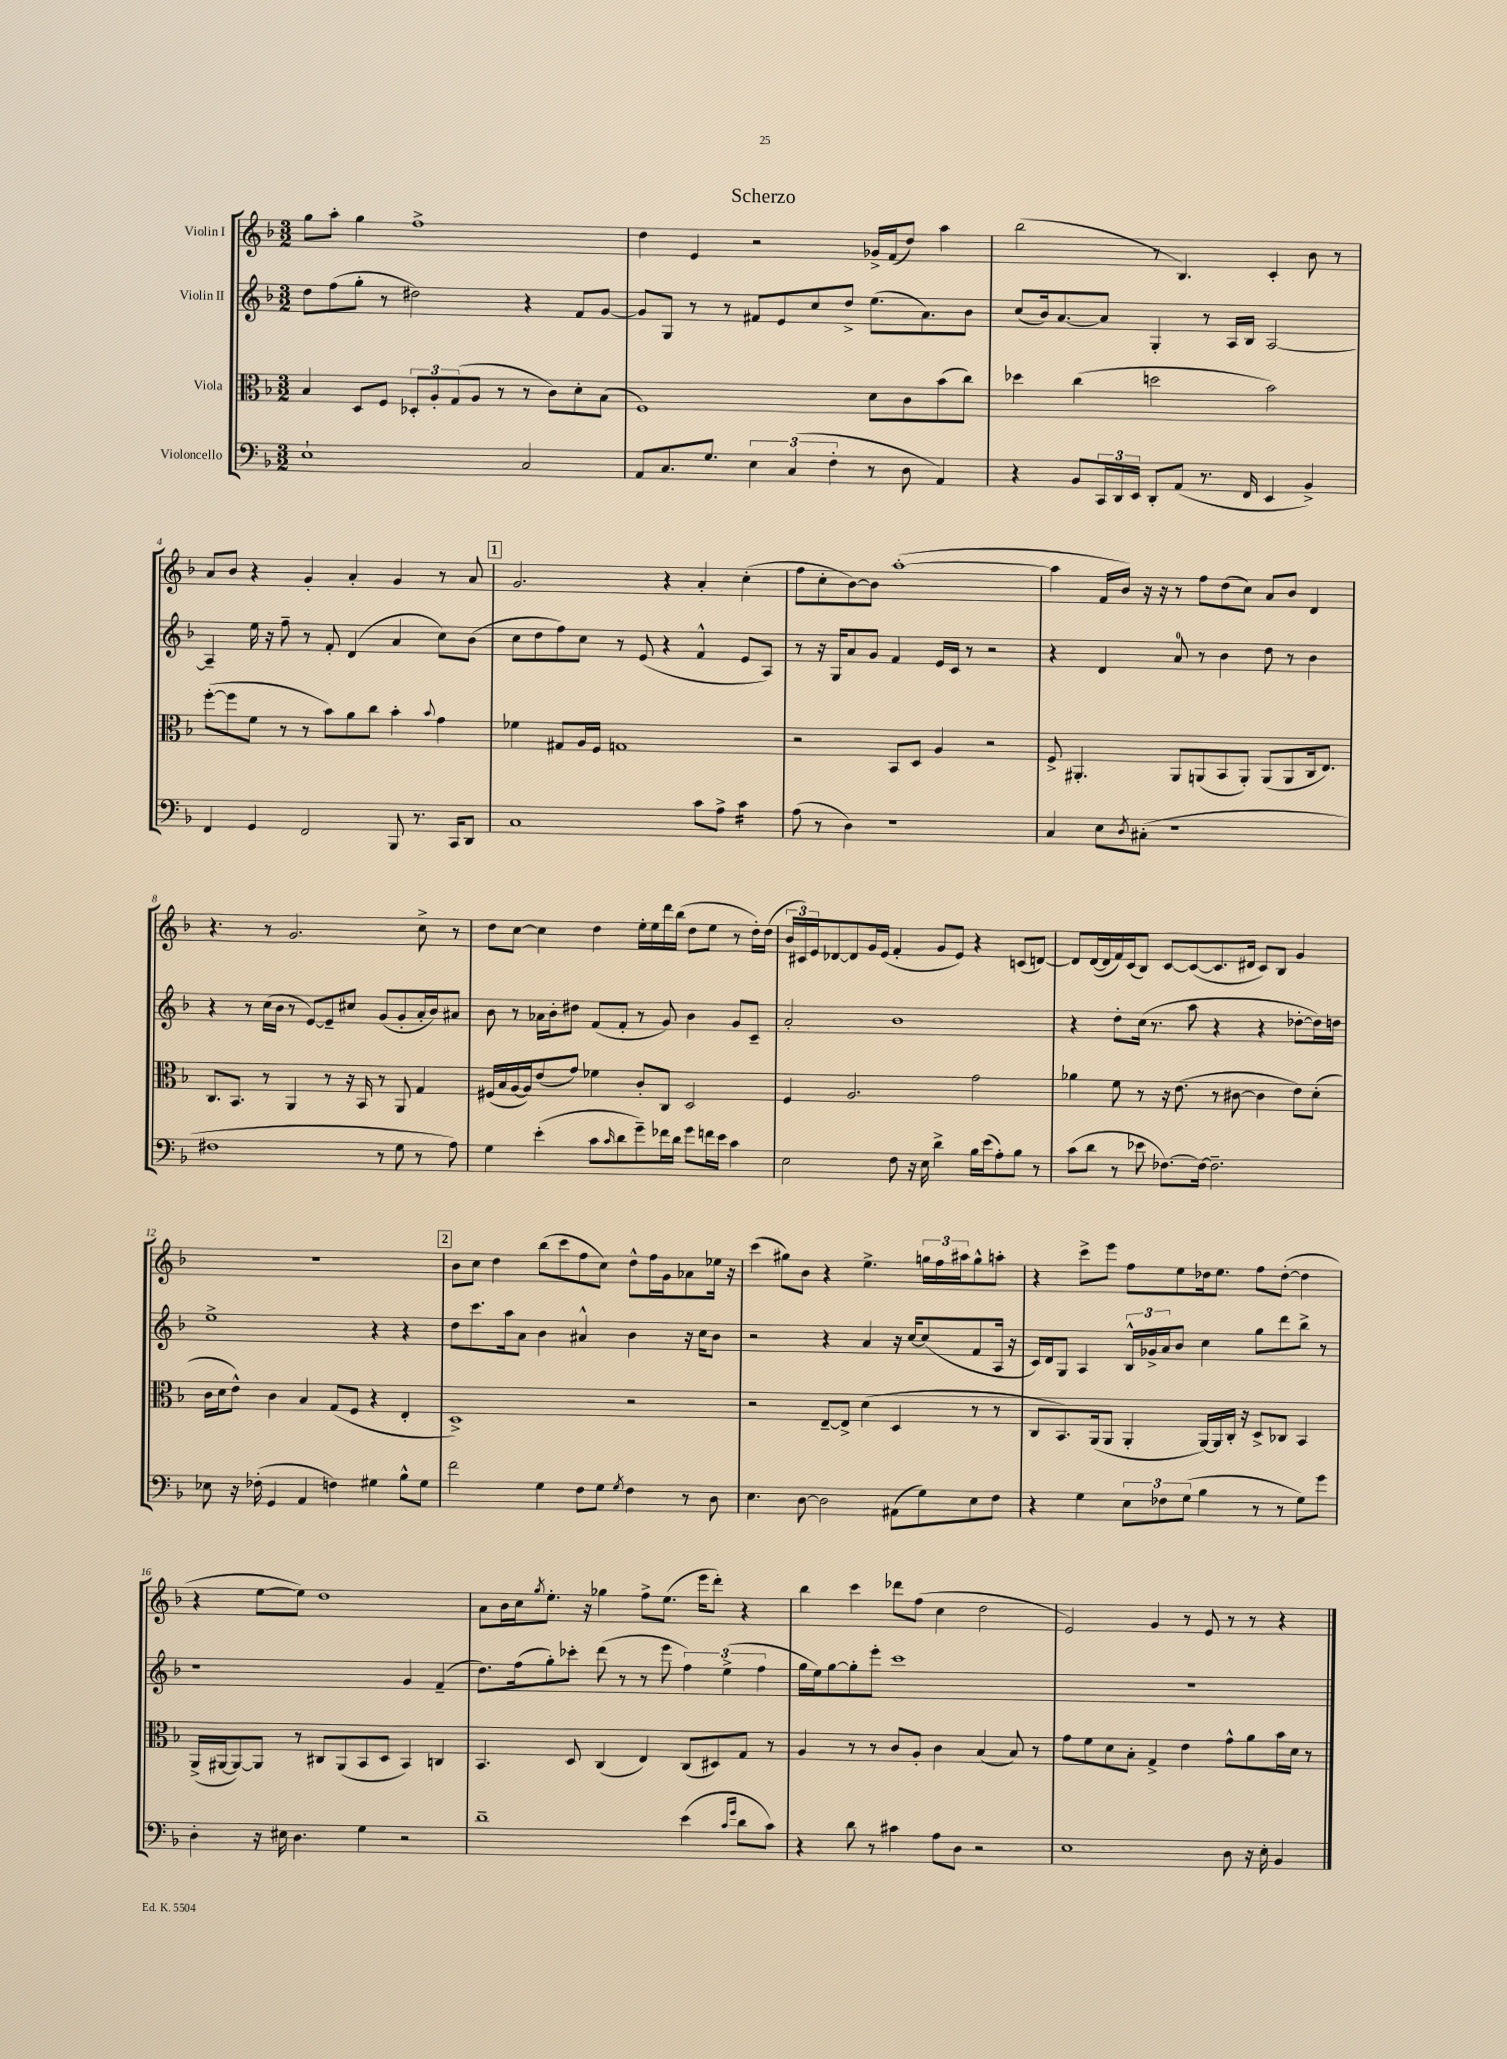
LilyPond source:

\header { title = "Scherzo" }
<<
\new StaffGroup <<
\new Staff = "s0" \with { instrumentName = "Violin I" } {
    \clef treble \key f \major \numericTimeSignature \time 3/2
    g''8 a''8-. g''4 f''1-> |
    d''4 e'4 r2 ges'16-> f'16( d''8) a''4 |
    bes''2( r8 bes4.) c'4-. bes'8 r8 |
    a'8 bes'8 r4 g'4-. a'4-. g'4 r8 a'8 |
    \mark \markup { \box "1" } g'2. r4 a'4-. c''4-.( |
    f''8 c''8-. bes'8~) bes'8 a''1~-.( |
    a''4 f'16 bes'16) r16 r16 r8 f''8 d''8( c''8) a'8 bes'8 d'4 |
    r4. r8 g'2. c''8-> r8 |
    d''8 c''8~ c''4 d''4 e''16-. e''16 d'''16 bes''16( d''8 e''8 r8 d''16-.) d''16( |
    \tuplet 3/2 { bes'16 cis'16) e'16 } des'8~ des'8 g'16 e'16( f'4-. g'8 e'8) r4 c'8( d'8~) |
    d'8 d'16~( d'16 f'16) c'16( bes8) c'8~ c'8~( c'8. dis'16 c'8) bes8 g'4 |
    R1. |
    \mark \markup { \box "2" } bes'8 c''8 d''4 bes''8( c'''8 f''8 c''8) d''8-^ f''16 g'16 aes'8 ees''16 r16 |
    c'''4( gis''8) bes'8 r4 e''4.-> \tuplet 3/2 { g''16 f''16 ais''16 } g''8-^ a''8-. |
    r4 c'''8-> e'''8 f''8 e''8 des''16 e''8. f''8 des''8~-.( des''4 |
    r4 e''8~ e''8) d''1 |
    a'8 bes'16 c''16 \acciaccatura { g''8 } e''8.-. r16 ges''4 f''8-> e''8.( e'''16 d'''8-.) r4 |
    bes''4 c'''4 des'''8 f''8( c''4 d''2 |
    e'2) g'4 r8 e'8 r8 r8 r4 \bar "|." |
}
\new Staff = "s1" \with { instrumentName = "Violin II" } {
    \clef treble \key f \major \numericTimeSignature \time 3/2
    d''8 f''8( g''8-. r8 dis''2) r4 f'8 g'8~ |
    g'8 g8 r8 r8 fis'8 e'8 c''8 d''8-> e''8.( a'8.) bes'8 |
    c''8( bes'16) a'8.~ a'8 g4-. r8 a16 bes16 a2~ |
    a4-- e''16 r16 f''8-- r8 f'8-. d'4( a'4 c''8) bes'8( |
    \mark \markup { \box "1" } c''8 d''8 f''8) c''8 r8 e'8( r4 f'4-^ e'8 a8) |
    r8 r16 g16 a'8 g'8 f'4 e'16 c'16 r8 r2 |
    r4 d'4 a'8-0 r8 bes'4 d''8 r8 bes'4 |
    r4 r8 c''16( bes'16 r8 e'8~) e'8-- cis''8 g'8( g'8-. a'16-. bes'16) ais'8 |
    bes'8 r8 aes'16 bes'16-. dis''8 f'8( f'8-. r8 g'8) bes'4 g'8 c'8-- |
    a'2-. bes'1 |
    r4 d''8-. c''16( r8. a''8 r4 r4 des''8~-. des''16) d''16 |
    e''1-> r4 r4 |
    \mark \markup { \box "2" } d''8 c'''8. a''16 a'8 bes'4 ais'4-^ bes'4 r16 c''16 bes'8 |
    r2 r4 a'4 r16 c''16~ c''8( f'8 a16 r16 |
    c'16) d'16 g8 a4 \tuplet 3/2 { bes16-^ ges'16-> a'16 } bes'8 c''4 g''8 d'''8 bes''8-> r8 |
    r1 g'4 f'4--( |
    d''8.) f''16( g''8-.) ces'''8-. d'''8( r8 r8 e'''8 \tuplet 3/2 { f''4) e''4->( f''4 } |
    g''16 e''16) g''8~ g''8-. e'''8-. c'''1 |
    R1. \bar "|." |
}
\new Staff = "s2" \with { instrumentName = "Viola" } {
    \clef alto \key f \major \numericTimeSignature \time 3/2
    bes4 d8 f8 \tuplet 3/2 { des8-. a8-. g8( } a8 r8 r8 c'8) d'8-. bes8( |
    f1) d'8 c'8 bes'8( c''8) |
    des''4 c''4( d''2 bes'2) |
    f''8~-.( f''8 f'8 r8 r8 bes'8) a'8 c''8 bes'4-. \appoggiatura { bes'8 } g'4 |
    \mark \markup { \box "1" } fes'4 gis8 a16 f16 g1 |
    r2 bes,8 d8 a4 r2 |
    f8-> ais,4.-. ais,8 a,8( bes,8 a,8-.) a,8( a,8 c16 e8.) |
    c8. bes,8. r8 a,4 r8 r16 bes,16 r8 a,8 g4 |
    fis16( bes16 a16~ a16) e'8( g'8) fes'4 c'8-. c8 d2 |
    f4 a2. g'2 |
    aes'4 f'8 r8 r16 e'8.( r8 cis'8~ cis'4 e'8) d'8-.( |
    c'16 d'16 e'8-^) c'4 bes4 g8( f8 r4 e4-. |
    \mark \markup { \box "2" } d1->) r2 |
    r2 e8~-- e8-> d'4( d4 r8 r8 |
    c8 bes,8.) a,16( a,8 a,4-. a,16~) a,16 c16-. r16 d8-> ces8 bes,4 |
    a,16->( ais,16~ ais,8~) ais,8 r8 cis8 ais,8( bes,8 d8 bes,4) c4 |
    bes,4. d8 c4( e4) c8( dis8) g8 r8 |
    a4 r8 r8 c'8 a8-. c'4 bes4( bes8) r8 |
    g'8 f'8 d'8 bes8-. g4-> e'4 g'8-^ a'8 bes'16 d'16 r8 \bar "|." |
}
\new Staff = "s3" \with { instrumentName = "Violoncello" } {
    \clef bass \key f \major \numericTimeSignature \time 3/2
    e1-! c2 |
    a,8 c8. g8. \tuplet 3/2 { e4 c4( f4-. } r8 d8 a,4) |
    r4 bes,8 \tuplet 3/2 { c,16 d,16 e,16 } d,8-. a,8( r8. f,16 e,4 bes,4->) |
    f,4 g,4 f,2 bes,,8 r8. c,16 d,8 |
    \mark \markup { \box "1" } c1 c'8 a8-> c'4:16 |
    a8( r8 d4) r1 |
    c4 e8 \acciaccatura { d8 } cis8-.( r1 |
    fis1 r8 g8 r8 a8) |
    g4 e'4-.( c'8 \grace { c'16 } d'8 g'8--) fes'16 d'16 g'8 f'16 e'16 c'4 |
    e2 f8 r16 e16 d'4-> bes16 e'16( a8-.) bes8 r8 |
    c'8( d'8 r8 ees'8 fes8.~) fes16~ fes2.-- |
    ees8 r16 fes16-.( g,4 a,4 f4) gis4 bes8-^ gis8 |
    \mark \markup { \box "2" } f'2 g4 f8 g8 \acciaccatura { g8 } f4 r8 d8 |
    e4. d8~ d2 ais,8( g8) e8 f8 |
    r4 g4 \tuplet 3/2 { e8 fes8 g8( } bes4 r8 r8 g8) g'8 |
    d4-. r16 eis16 d4. g4 r2 |
    d'1-- e'4( \grace { c'16 g'16 } d'8 c'8) |
    r4 d'8 r8 cis'4 a8 d8 r2 |
    e1 d8 r16 e16-. bes,4 \bar "|." |
}
>>
>>
